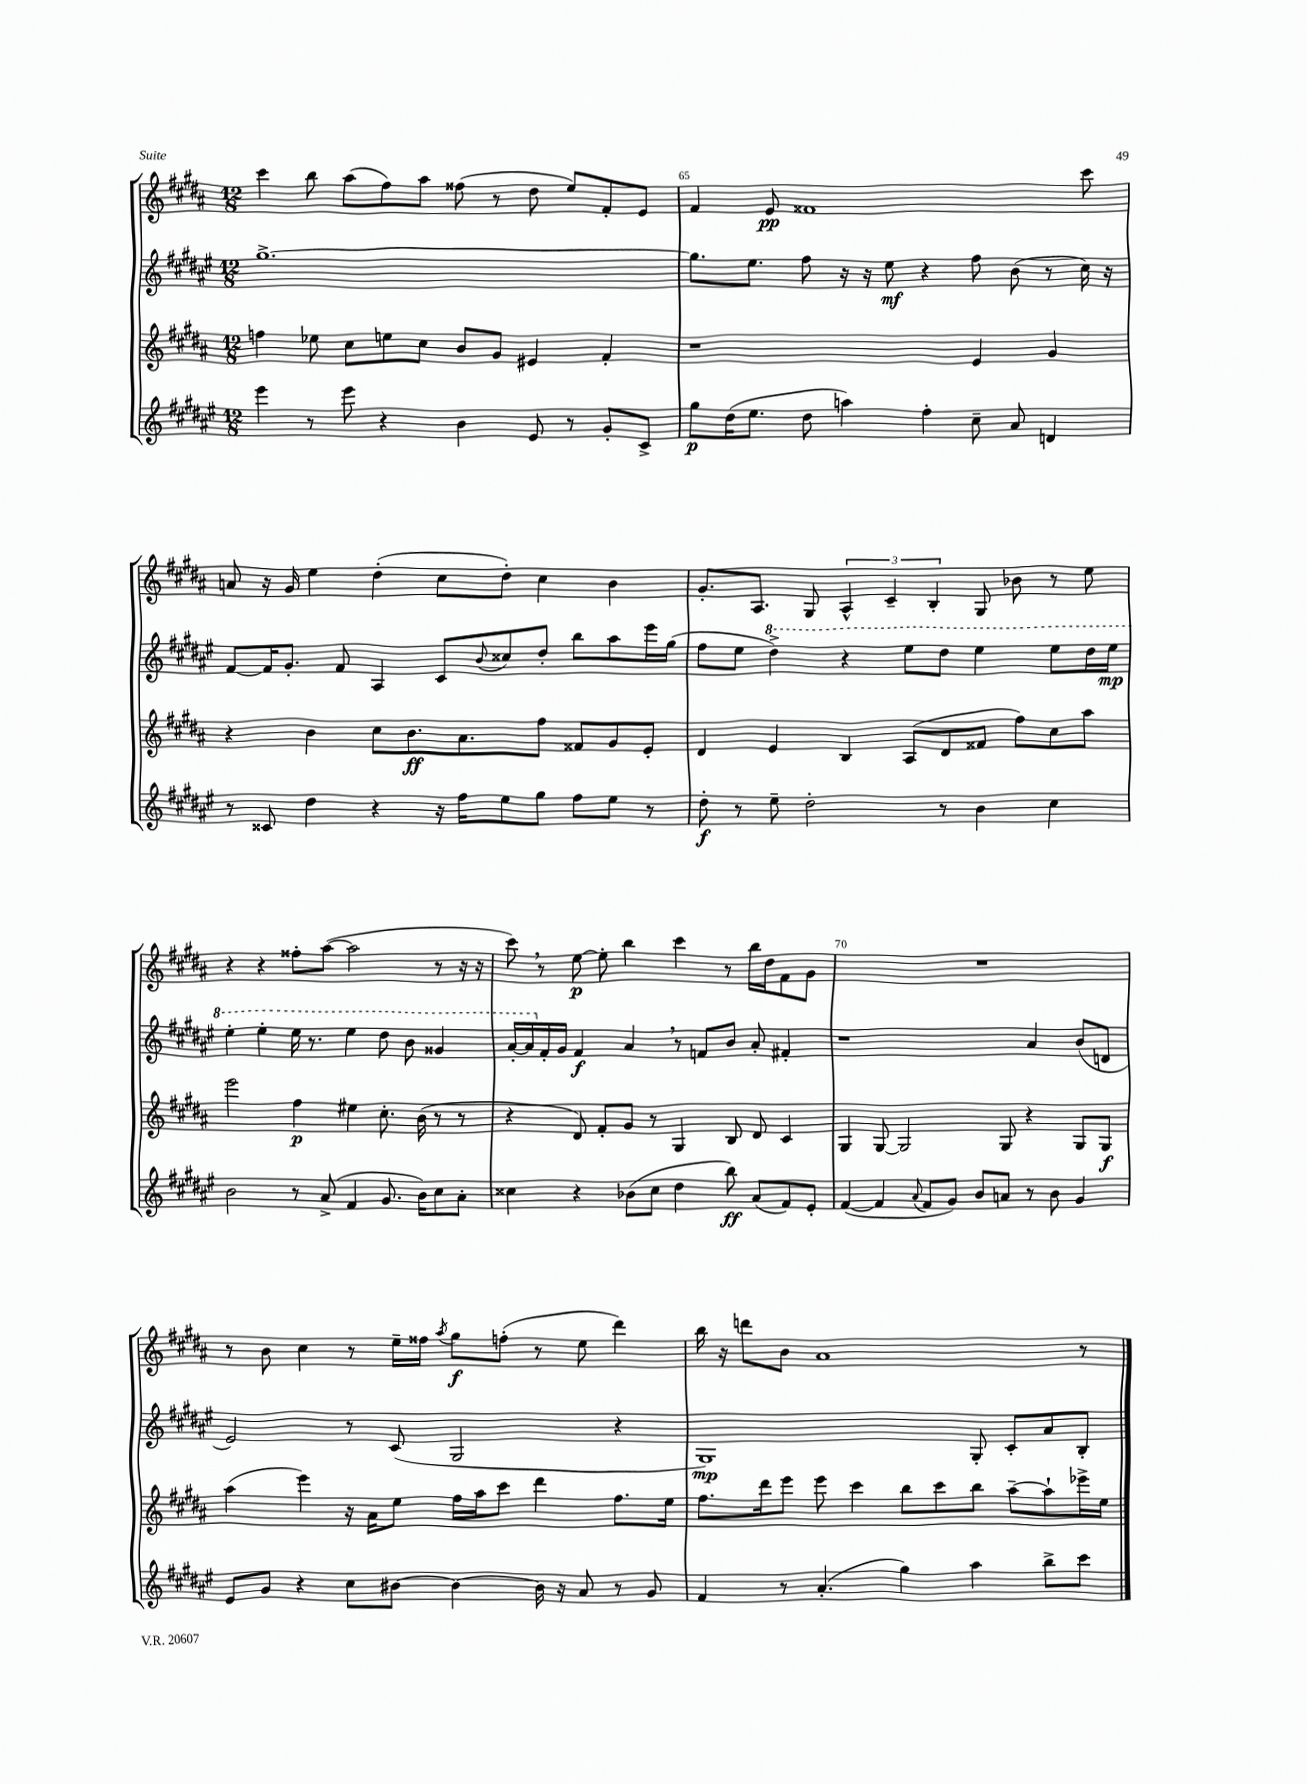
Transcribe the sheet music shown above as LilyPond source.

<<
\new StaffGroup <<
\new Staff = "s0" {
    \clef treble \key b \major \numericTimeSignature \time 12/8
    cis'''4 b''8 ais''8( fis''8) ais''8 fisis''8( r8 dis''8 e''8) fis'8-. e'8 |
    fis'4 e'8\pp fisis'1 cis'''8 |
    a'8 r16 gis'16 e''4 dis''4-.( cis''8 dis''8-.) cis''4 b'4 |
    gis'8.-. ais8. gis8 \tuplet 3/2 { ais4-^ cis'4-- b4-. } gis8 bes'8 r8 e''8 |
    r4 r4 fisis''8-. ais''8~( ais''2 r8 r16 r16 |
    cis'''8) \breathe r8 e''8~\p e''8-. b''4 cis'''4 r8 b''16 dis''16 fis'8 gis'8 |
    R1. |
    r8 b'8 cis''4 r8 e''16-- fisis''16 \acciaccatura { ais''8 } gis''8\f f''8-.( r8 e''8 dis'''4) |
    b''16 r16 d'''8 b'8 ais'1 r8 \bar "|." |
}
\new Staff = "s1" {
    \clef treble \key fis \major \numericTimeSignature \time 12/8
    gis''1.~-> |
    gis''8. eis''8. fis''8 r16 r16 eis''8\mf r4 fis''8 b'8( r8 cis''16) r16 |
    fis'8~ fis'16 gis'8.-. fis'8 ais4 cis'8 \appoggiatura { b'8 } cisis''8 dis''8-. b''8 ais''8 eis'''16 gis''16( |
    fis''8 eis''8 \ottava #1 dis'''4->) r4 eis'''8 dis'''8 eis'''4 eis'''8 dis'''16 eis'''16\mp |
    eis'''4-. eis'''4-. eis'''16 r8. eis'''4 dis'''8 b''8 gisis''4 |
    ais''16~-. ais''16 \ottava #0 fis'16-. gis'16 fis'4\f ais'4 \breathe r8 f'8 b'8 ais'8-. fis'4-. |
    r1 ais'4 b'8( d'8 |
    eis'2) r8 cis'8( gis2 r4 |
    gis1\mp) gis8-. cis'8-. ais'8 b8-. \bar "|." |
}
\new Staff = "s2" {
    \clef treble \key b \major \numericTimeSignature \time 12/8
    f''4 ees''8 cis''8 e''8 cis''8 b'8 gis'8 eis'4 fis'4-. |
    r1 e'4 gis'4 |
    r4 b'4 cis''8 b'8.\ff ais'8. fis''8 fisis'8 gis'8 e'8-. |
    dis'4 e'4 b4 ais8( dis'8 fisis'8 fis''8) cis''8 ais''8 |
    e'''2 fis''4\p eis''4 cis''8.-. b'16( r8 r8 |
    r4 dis'8) fis'8-. gis'8 r8 gis4 b8 dis'8 cis'4 |
    gis4 gis8~ gis2 gis8 r4 gis8 gis8\f |
    ais''4( e'''4) r16 ais'16 e''8 fis''16 ais''16 cis'''8 dis'''4 fis''8. e''16 |
    fis''8. dis'''16 e'''8 e'''8 cis'''4 b''8 cis'''8 b''8 ais''8~-- ais''8-! ees'''16-> e''16 \bar "|." |
}
\new Staff = "s3" {
    \clef treble \key fis \major \numericTimeSignature \time 12/8
    eis'''4 r8 eis'''8 r4 b'4 eis'8 r8 gis'8-. cis'8-> |
    gis''8\p dis''16( eis''8. dis''8 a''4) fis''4-. cis''8-- ais'8 d'4 |
    r8 cisis'8 dis''4 r4 r16 fis''16 eis''8 gis''8 fis''8 eis''8 r8 |
    dis''8-.\f r8 eis''8-- dis''2-. r8 b'4 cis''4 |
    b'2 r8 ais'8->( fis'4 gis'8. b'16) cis''8 ais'8-. |
    cisis''4 r4 bes'8( cisis''8 dis''4 b''8\ff) ais'8( fis'8) eis'8-. |
    fis'4~( fis'4 \appoggiatura { ais'8 } fis'8 gis'8) b'8 a'8 r8 b'8 gis'4 |
    eis'8 gis'8 r4 cis''8 bis'8~ bis'4~ bis'16 r16 ais'8 r8 gis'8 |
    fis'4 r8 ais'4.-.( gis''4) ais''4 b''8-> cis'''8 \bar "|." |
}
>>
>>
\layout { \context { \Score currentBarNumber = #64 \override BarNumber.break-visibility = ##(#f #t #t) barNumberVisibility = #(every-nth-bar-number-visible 5) } }
